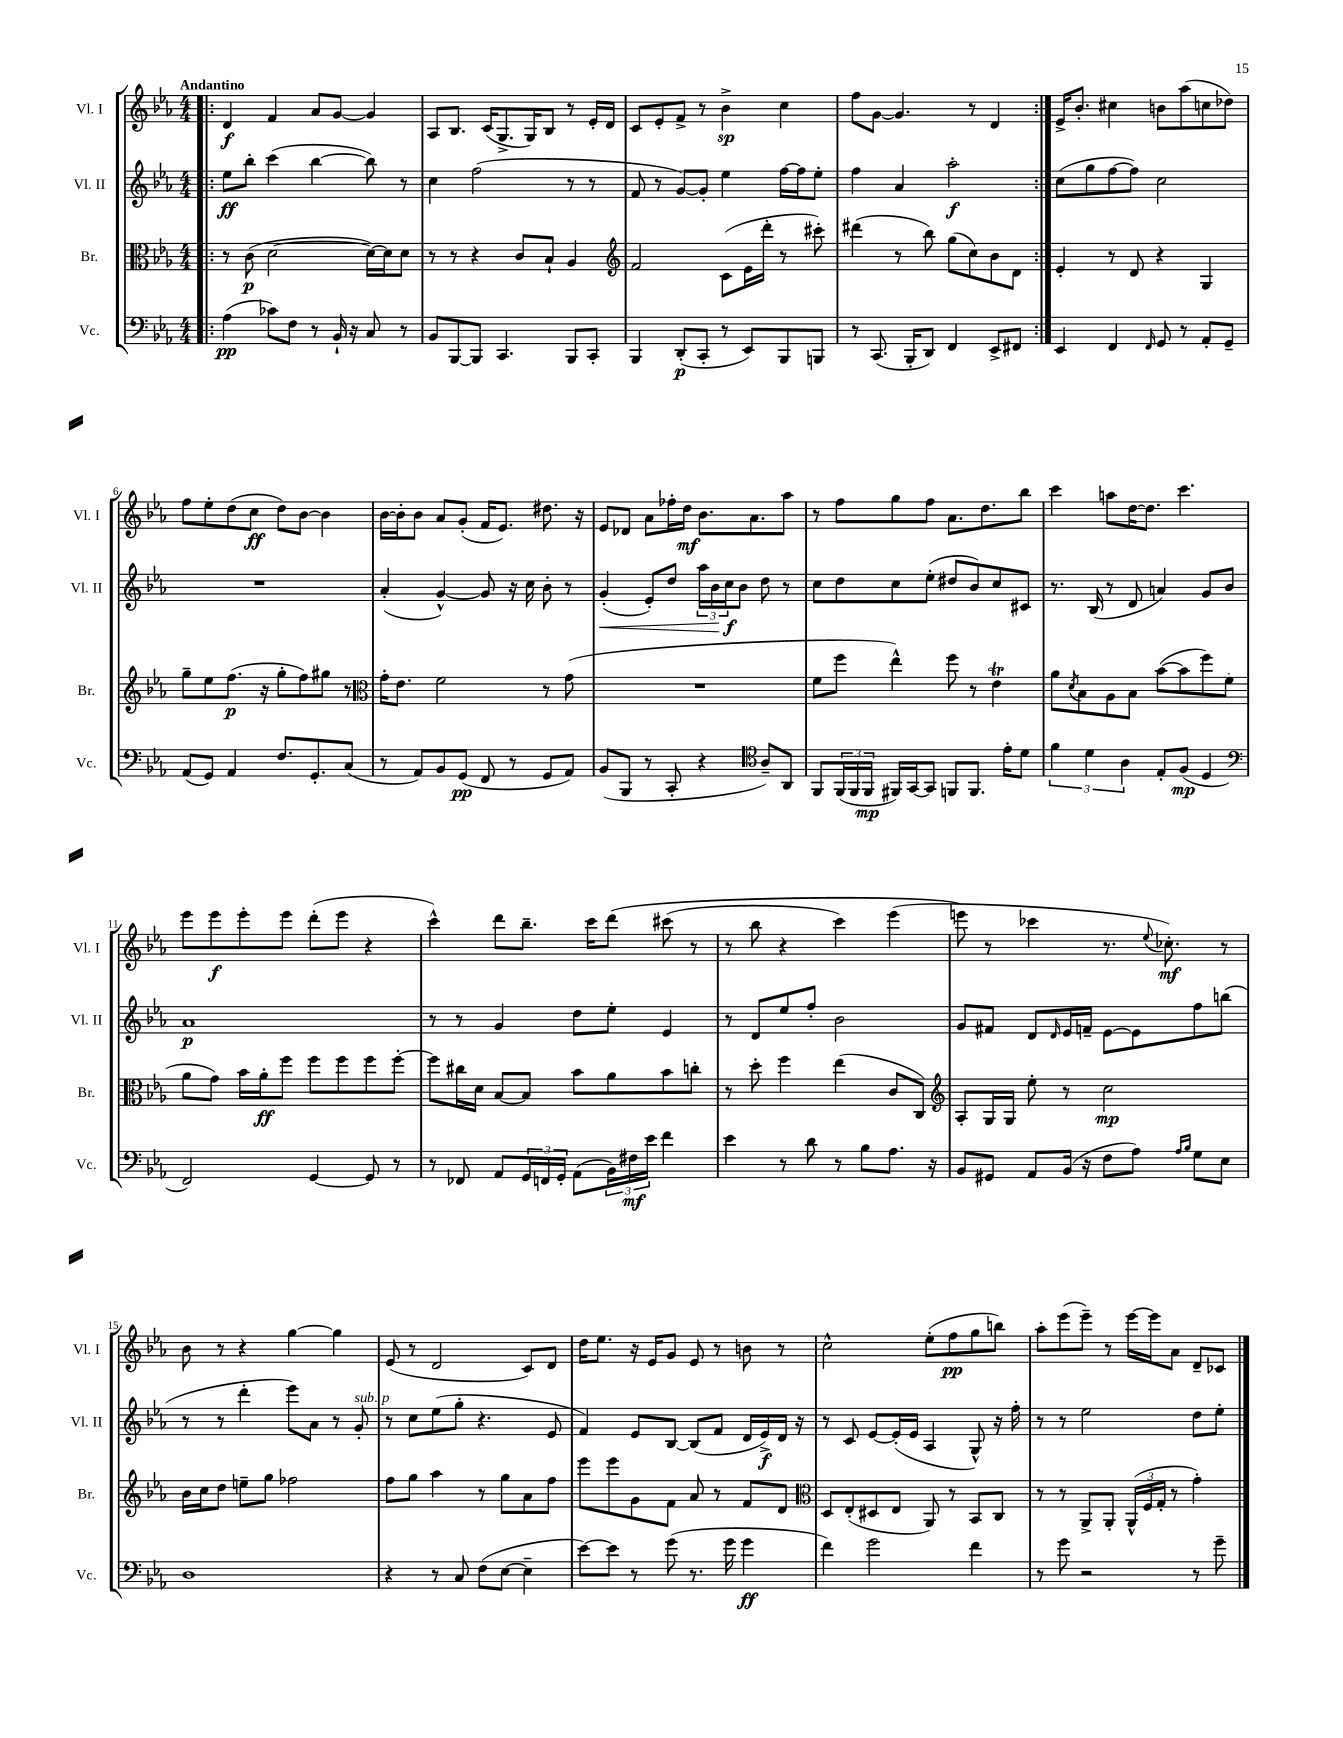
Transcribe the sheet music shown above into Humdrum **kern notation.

**kern	**dynam	**kern	**dynam	**kern	**dynam	**kern	**dynam
*part4	*part4	*part3	*part3	*part2	*part2	*part1	*part1
*staff4	*staff4	*staff3	*staff3	*staff2	*staff2	*staff1	*staff1
*I"Vc.	*	*I"Br.	*	*I"Vl. II	*	*I"Vl. I	*
*I'Vc.	*	*I'Br.	*	*I'Vl. II	*	*I'Vl. I	*
*clefF4	*	*clefC3	*	*clefG2	*	*clefG2	*
*k[b-e-a-]	*	*k[b-e-a-]	*	*k[b-e-a-]	*	*k[b-e-a-]	*
*M4/4	*	*M4/4	*	*M4/4	*	*M4/4	*
=1!|:	=1!|:	=1!|:	=1!|:	=1!|:	=1!|:	=1!|:	=1!|:
!	!	!	!	!	!	!LO:TX:a:B:t=Andantino	!
(4A-\	pp	8r	.	8ee-\L	ff	4d/	f
.	.	(8c\	p	8bb-'\J	.	.	.
8c-X\L)	.	[2d\	.	(4ccc\	.	4f/	.
8F\J	.	.	.	.	.	.	.
8r	.	.	.	[4bb-\	.	8a-/L	.
16BB-`/	.	.	.	.	.	[8g/J	.
16r	.	.	.	.	.	.	.
8C/	.	16d\LL_)	.	8bb-\])	.	4g/]	.
.	.	16d\J]	.	.	.	.	.
8r	.	8d\J	.	8r	.	.	.
=2	=2	=2	=2	=2	=2	=2	=2
8BB-/L	.	8r	.	4cc\	.	8A-/L	.
[8BBB-/	.	8r	.	.	.	8.B-/J	.
8BBB-/J]	.	4r	.	(2ff\	.	.	.
.	.	.	.	.	.	(16c/KL	.
4.CC/	.	.	.	.	.	8.G^/	.
.	.	8c/L	.	.	.	.	.
.	.	.	.	.	.	16G/K)	.
.	.	8B-`/J	.	.	.	8B-/J	.
8BBB-/L	.	4A-/	.	8r	.	8r	.
8CC'/J	.	.	.	8r	.	16e-'/LL	.
.	.	.	.	.	.	16d/JJ	.
=3	=3	=3	=3	=3	=3	=3	=3
*	*	*clefG2	*	*	*	*	*
4BBB-/	.	2f/	.	8f/	.	8c/L	.
.	.	.	.	8r	.	8e-'/	.
(8DD'/L	p	.	.	[8g/L)	.	8f^/J	.
8CC'/J	.	.	.	8g'/J]	.	8r	.
8r	.	(8c\L	.	4ee-\	.	4b-^\	sp
8EE-/L)	.	16e-\L	.	.	.	.	.
.	.	16ddd'\JJ	.	.	.	.	.
8BBB-/	.	8r	.	[16ff\LL	.	4cc\	.
.	.	.	.	16ff\J]	.	.	.
8BBBn/J	.	8ccc#X'\)	.	8ee-'\J	.	.	.
=4	=4	=4	=4	=4	=4	=4	=4
8r	.	(4ddd#X\	.	4ff\	.	8ff\L	.
(8.CC/	.	.	.	.	.	[8g\J	.
.	.	8r	.	4a-/	.	4.g/]	.
16BBB-'/KL	.	.	.	.	.	.	.
8DD/J)	.	8bb-\)	.	.	.	.	.
4FF/	.	(8gg\L	.	2aa-'\	f	.	.
.	.	8cc\)	.	.	.	8r	.
8EE-^/L	.	8b-\	.	.	.	4d/	.
8FF#X/J	.	8d\J	.	.	.	.	.
=5:|!	=5:|!	=5:|!	=5:|!	=5:|!	=5:|!	=5:|!	=5:|!
4EE-/	.	4e-'/	.	(8cc\L	.	16e-^/KL	.
.	.	.	.	.	.	8.b-'/J	.
.	.	.	.	8gg\	.	.	.
4FF/	.	8r	.	[8ff\	.	4cc#X\	.
.	.	8d/	.	8ff\J])	.	.	.
16qqFF/	.	.	.	.	.	.	.
8GG/	.	4r	.	2cc\	.	8bn\L	.
8r	.	.	.	.	.	(8aa-\	.
8AA-'/L	.	4G/	.	.	.	8ccn\	.
8GG~/J	.	.	.	.	.	8dd-X\J)	.
!!LO:LB:g=z
=6	=6	=6	=6	=6	=6	=6	=6
(8AA-/L	.	8gg~\L	.	1r	.	8ff\L	.
8GG/J)	.	8ee-\	.	.	.	8ee-'\	.
4AA-/	.	(8.ff\J	p	.	.	(8dd\	.
.	.	.	.	.	.	8cc\J	ff
.	.	16r	.	.	.	.	.
8.F/L	.	8gg'\L	.	.	.	8dd\L)	.
.	.	8ff\)	.	.	.	[8b-\J	.
8.GG'/	.	.	.	.	.	.	.
.	.	8gg#X\J	.	.	.	4b-\]	.
(8C/J	.	8r	.	.	.	.	.
=7	=7	=7	=7	=7	=7	=7	=7
*	*	*clefC3	*	*	*	*	*
8r	.	16g'\KL	.	(4a-'/	.	[16b-\LL	.
.	.	8.e-\J	.	.	.	16b-'\J]	.
8AA-/L)	.	.	.	.	.	8b-\J	.
8BB-/	.	2f\	.	[4g^^/)	.	8a-/L	.
(8GG/J	pp	.	.	.	.	(8g'/J	.
8FF/	.	.	.	8g/]	.	16f/KL	.
.	.	.	.	.	.	8.e-/J)	.
8r	.	.	.	16r	.	.	.
.	.	.	.	16cc\	.	.	.
8GG/L	.	8r	.	8b-'\	.	8.dd#X\	.
8AA-/J)	.	(8g\	.	8r	.	.	.
.	.	.	.	.	.	16r	.
=8	=8	=8	=8	=8	=8	=8	=8
!	!	!	!	!	!LO:HP:b	!	!
(8BB-/L	.	1r	.	(4g'/	<	8e-/L	.
8BBB-/J	.	.	.	.	.	8d-X/J	.
8r	.	.	.	8e-'/L)	.	8a-\L	.
8CC'/	.	.	.	8dd/J	.	16ff-X'\L	.
.	.	.	.	.	.	16dd\JJ	mf
4r	.	.	.	24aa-\LL	.	8.b-\L	.
.	.	.	.	24b-\	.	.	.
.	.	.	.	24cc\J	f	.	.
.	.	.	.	8b-\J	[	.	.
.	.	.	.	.	.	8.a-\	.
*clefC4	*	*	*	*	*	*	*
8A-~/L)	.	.	.	8dd\	.	.	.
8AA-/J	.	.	.	8r	.	8aa-\J	.
=9	=9	=9	=9	=9	=9	=9	=9
8FF/L	.	8f\L	.	8cc\L	.	8r	.
(24FF/L	.	8ff\J	.	8dd\	.	8ff\L	.
24FF/	.	.	.	.	.	.	.
24FF/JJ	mp	.	.	.	.	.	.
16FF#X/LL)	.	4ee-^^\)	.	8cc\	.	8gg\	.
[16GG/J	.	.	.	.	.	.	.
8GG/J]	.	.	.	(8ee-'\J	.	8ff\J	.
8FFn/L	.	8ff\	.	8dd#X/L	.	8.a-\L	.
8.FF/J	.	8r	.	8b-/)	.	.	.
.	.	.	.	.	.	8.dd\	.
.	.	4e-T\	.	8cc/	.	.	.
16e-'\KL	.	.	.	.	.	.	.
8d\J	.	.	.	8c#X/J	.	8bb-\J	.
=10	=10	=10	=10	=10	=10	=10	=10
6f\	.	8a-\L	.	8.r	.	4ccc\	.
.	.	8qd/	.	.	.	.	.
.	.	8B-\	.	.	.	.	.
6d\	.	.	.	.	.	.	.
.	.	.	.	(16B-/	.	.	.
.	.	8A-\	.	8r	.	8aan\L	.
6A-\	.	.	.	.	.	.	.
.	.	8B-\J	.	8d/	.	[16dd\K	.
.	.	.	.	.	.	8.dd\J]	.
8E-'/L	.	([8b-\L	.	4an/)	.	.	.
(8F/J	mp	8b-\]	.	.	.	4.ccc\	.
4D/	.	8ff\)	.	8g/L	.	.	.
.	.	(8f\J	.	8b-/J	.	.	.
!!LO:LB:g=z
=11	=11	=11	=11	=11	=11	=11	=11
*clefF4	*	*	*	*	*	*	*
2FF/)	.	8a-\L	.	1a-	p	8eee-\L	.
.	.	8g\J)	.	.	.	8eee-\	f
.	.	16b-\LL	.	.	.	8eee-'\	.
.	.	16a-'\J	ff	.	.	.	.
.	.	8ff\J	.	.	.	8eee-\J	.
[4GG/	.	8ff\L	.	.	.	(8ddd'\L	.
.	.	8ff\	.	.	.	8eee-\J	.
8GG/]	.	8ff\	.	.	.	4r	.
8r	.	[8ff'\J	.	.	.	.	.
=12	=12	=12	=12	=12	=12	=12	=12
8r	.	8ff\L]	.	8r	.	4ccc^^\)	.
8FF-X/	.	16cc#X\L	.	8r	.	.	.
.	.	16d\JJ	.	.	.	.	.
8AA-/L	.	[8B-/L	.	4g/	.	8ddd\L	.
24GG/L	.	8B-/J]	.	.	.	8.bb-~\J	.
24FFn/	.	.	.	.	.	.	.
24GG'/JJ	.	.	.	.	.	.	.
(8AA-\L	.	8b-\L	.	8dd\L	.	.	.
.	.	.	.	.	.	16ccc\KL	.
24BB-\L)	.	8a-\	.	8ee-'\J	.	(8ddd\J	.
24F#X\	mf	.	.	.	.	.	.
24e-\JJ	.	.	.	.	.	.	.
4f\	.	8b-\	.	4e-/	.	(8ccc#X\	.
.	.	8ccn'\J	.	.	.	8r	.
=13	=13	=13	=13	=13	=13	=13	=13
4e-\	.	8r	.	8r	.	8r	.
.	.	8dd'\	.	8d/L	.	8bb-\	.
8r	.	4ff\	.	8ee-/	.	4r	.
8d\	.	.	.	8ff'/J	.	.	.
8r	.	(4ee-\	.	2b-\	.	4ccc\)	.
8B-\L	.	.	.	.	.	.	.
8.A-\J	.	8c/L	.	.	.	(4eee-\	.
.	.	8C/J)	.	.	.	.	.
16r	.	.	.	.	.	.	.
=14	=14	=14	=14	=14	=14	=14	=14
*	*	*clefG2	*	*	*	*	*
8BB-/L	.	8A-'/L	.	8g/L	.	8eeen\)	.
8GG#X/J	.	16G/L	.	8f#X/J	.	8r	.
.	.	16G/JJ	.	.	.	.	.
8AA-/L	.	8ee-'\	.	8d/L	.	4ccc-X\	.
.	.	.	.	16qqd/	.	.	.
(16BB-/Jk	.	8r	.	16e-/L	.	.	.
16r	.	.	.	16fn~/JJ	.	.	.
8F\L	.	2cc\	mp	[8e-\L	.	8.r	.
8A-\J)	.	.	.	8e-\]	.	.	.
.	.	.	.	.	.	8qqee-/	.
.	.	.	.	.	.	8.cc-X'\)	mf
16qqA-/LL	.	.	.	.	.	.	.
16qqB-/JJ	.	.	.	.	.	.	.
8G\L	.	.	.	8ff\	.	.	.
8E-\J	.	.	.	(8bbn\J	.	8r	.
!!LO:LB:g=z
=15	=15	=15	=15	=15	=15	=15	=15
1D	.	16b-\LL	.	8r	.	8b-\	.
.	.	16cc\J	.	.	.	.	.
.	.	8dd\J	.	8r	.	8r	.
.	.	8een~\L	.	4ddd'\	.	4r	.
.	.	8gg\J	.	.	.	.	.
.	.	2ff-X\	.	8eee-\L)	.	[4gg\	.
.	.	.	.	8a-\J	.	.	.
.	.	.	.	8r	.	4gg\]	.
!	!	!	!	!LO:TX:a:i:t=sub. p	!	!	!
.	.	.	.	8g'/	.	.	.
=16	=16	=16	=16	=16	=16	=16	=16
4r	.	8ff\L	.	8r	.	(8e-/	.
.	.	8gg\J	.	8cc\L	.	8r	.
8r	.	4aa-\	.	(8ee-\	.	2d/	.
8C/	.	.	.	8gg'\J	.	.	.
(8F\L	.	8r	.	4.r	.	.	.
[8E-\J	.	8gg\L	.	.	.	.	.
4E-~\]	.	8a-\	.	.	.	8c/L)	.
.	.	8ff\J	.	8e-/	.	8d/J	.
=17	=17	=17	=17	=17	=17	=17	=17
[8e-\L)	.	8eee-\L	.	4f/)	.	16dd\KL	.
.	.	.	.	.	.	8.ee-\J	.
8e-\J]	.	8eee-\	.	.	.	.	.
8r	.	8g\	.	8e-/L	.	16r	.
.	.	.	.	.	.	16e-/KL	.
(8g\	.	8f\J	.	[8B-/J	.	8g/J	.
8.r	.	8a-/	.	(8B-/L]	.	8e-/	.
.	.	8r	.	8f/J	.	8r	.
16g\	.	.	.	.	.	.	.
4g\	ff	8f/L	.	16d/LL	.	8bn\	.
.	.	.	.	16e-^/)	f	.	.
.	.	8d/J	.	16d/JJ	.	8r	.
.	.	.	.	16r	.	.	.
=18	=18	=18	=18	=18	=18	=18	=18
*	*	*clefC3	*	*	*	*	*
4f\)	.	8D/L	.	8r	.	2cc^^\	.
.	.	(8E-'/	.	8c/	.	.	.
2g\	.	8D#X/	.	[8e-/L	.	.	.
.	.	8E-/J	.	(16e-'/L]	.	.	.
.	.	.	.	16e-/JJ	.	.	.
.	.	8AA-/)	.	4A-/	.	(8ee-'\L	.
.	.	8r	.	.	.	8ff\	pp
4f\	.	8BB-/L	.	8G^^/)	.	8gg\	.
.	.	8C/J	.	16r	.	8bbn\J)	.
.	.	.	.	16ff'\	.	.	.
=19	=19	=19	=19	=19	=19	=19	=19
8r	.	8r	.	8r	.	8aa-'\L	.
8g\	.	8r	.	8r	.	(8eee-\	.
2r	.	8AA-^/L	.	2ee-\	.	8eee-~\J)	.
.	.	8AA-'/J	.	.	.	8r	.
.	.	(24AA-^^/LL	.	.	.	[16eee-\LL	.
.	.	24F/	.	.	.	.	.
.	.	.	.	.	.	16eee-\J]	.
.	.	24G'/JJ	.	.	.	.	.
.	.	8r	.	.	.	8a-\J	.
8r	.	4g'\)	.	8dd\L	.	8d~/L	.
8g~\	.	.	.	8ee-'\J	.	8c-X/J	.
==	==	==	==	==	==	==	==
*-	*-	*-	*-	*-	*-	*-	*-
